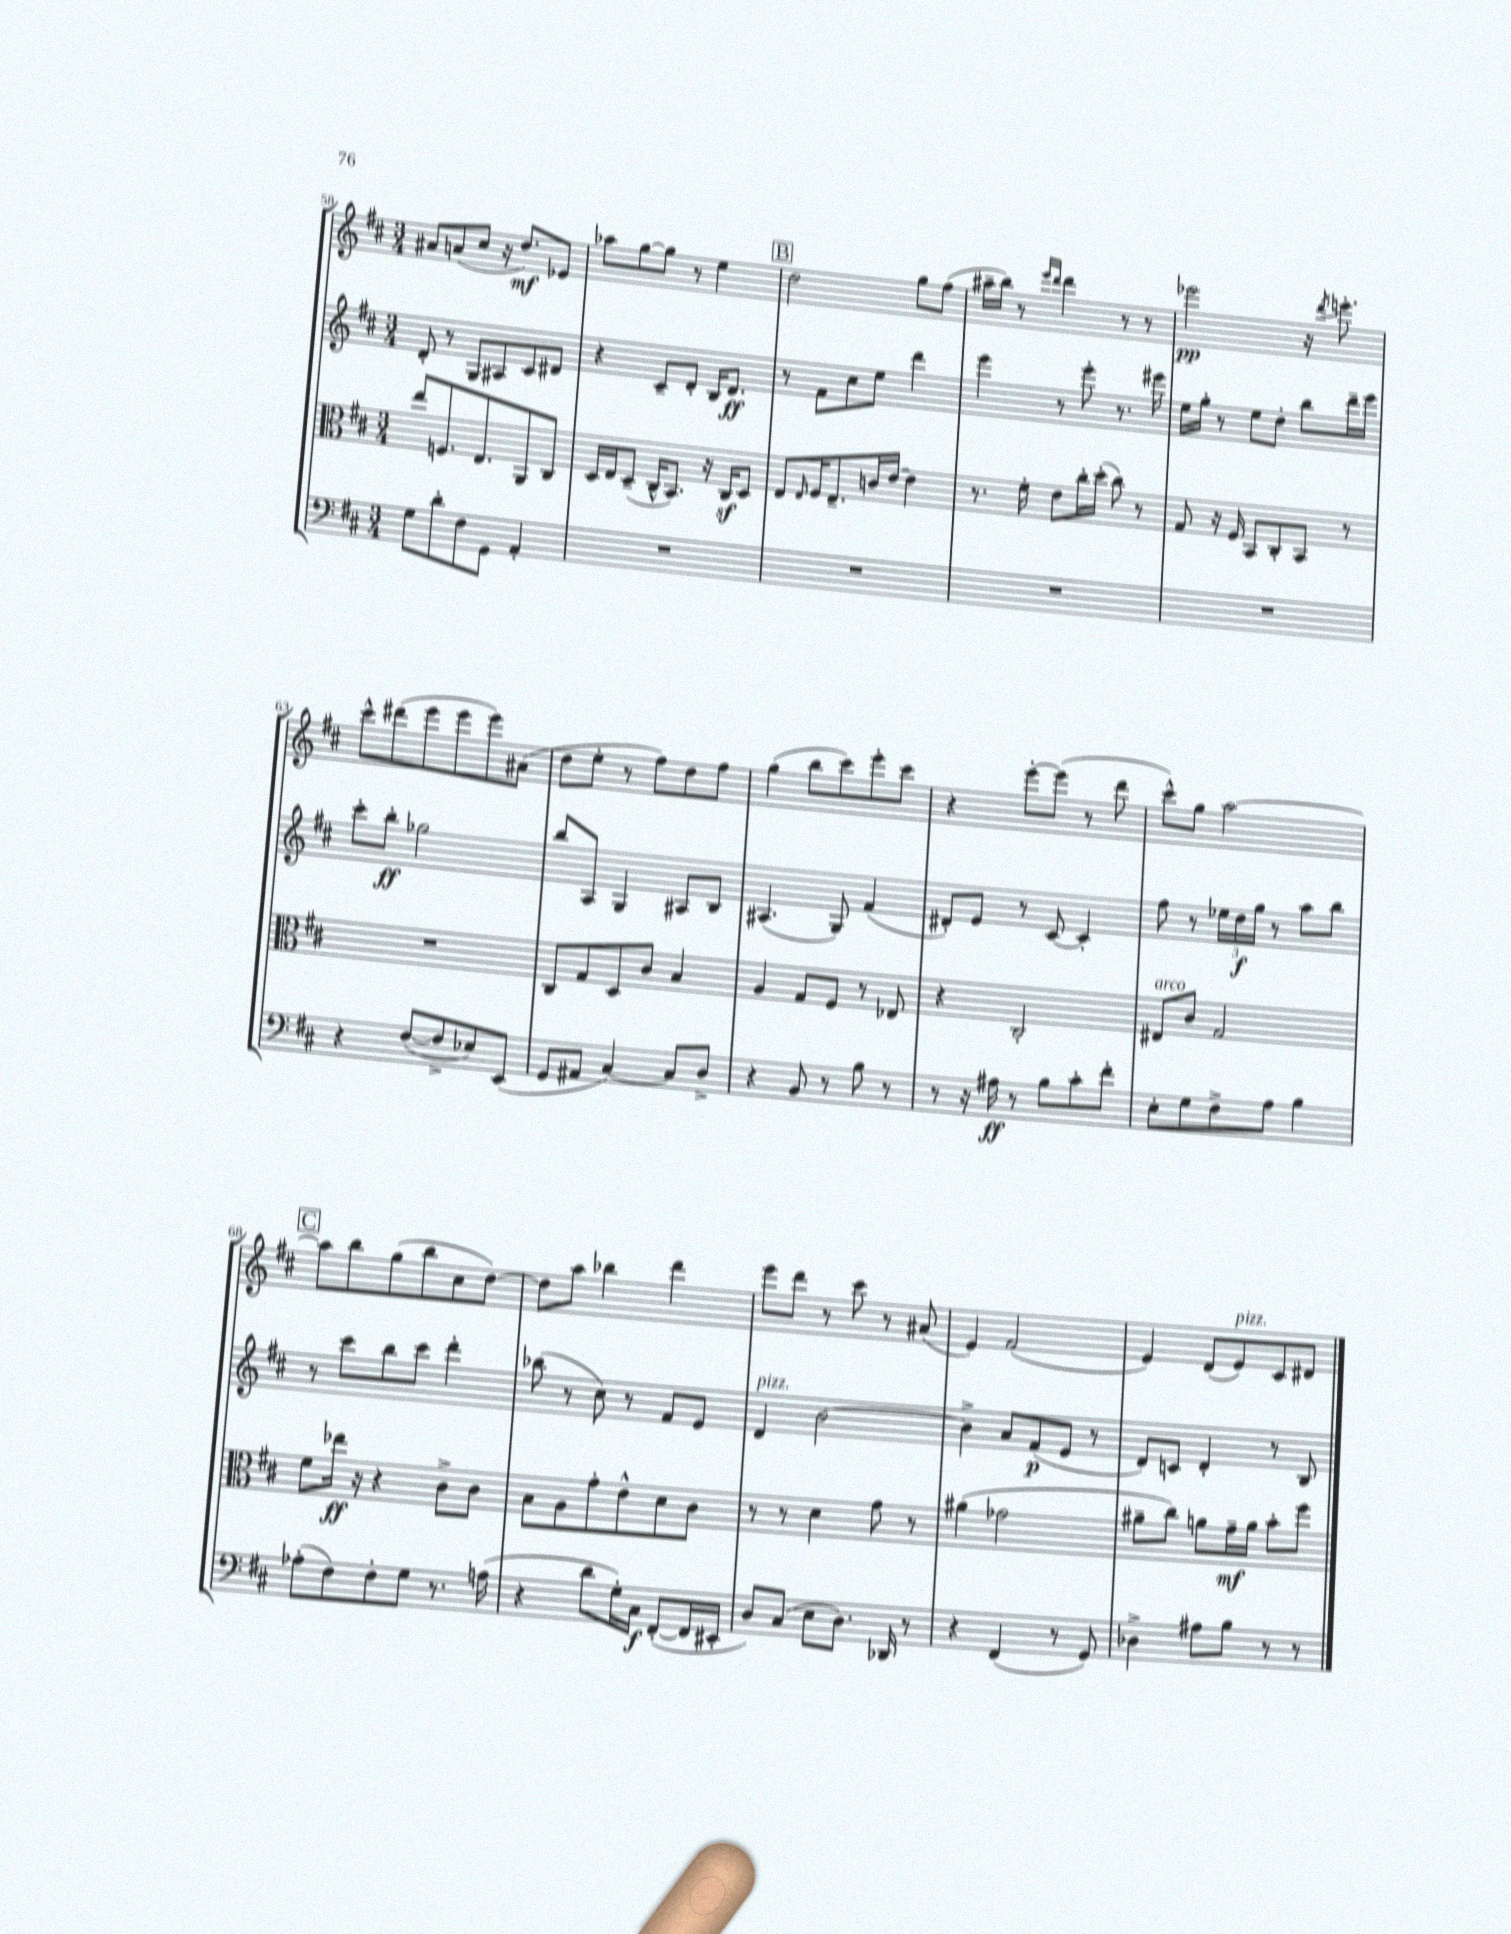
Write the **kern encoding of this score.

**kern	**kern	**kern	**kern
*staff4	*staff3	*staff2	*staff1
*clefF4	*clefC3	*clefG2	*clefG2
*k[f#c#]	*k[f#c#]	*k[f#c#]	*k[f#c#]
*M3/4	*M3/4	*M3/4	*M3/4
8G	8ee	8d'	8a#
8d'	8.F	8r	(8a
8F#	.	8G	8cc#
.	8.E	.	.
8GG	.	8A#	16r
.	.	.	8.dd)
4AA'	8AA	8c#	.
.	8C#	8d#	8e-
=	=	=	=
2.r	16D	4r	8aa-
.	16E	.	.
.	(8D~	.	[8gg
.	16C#^^	8c#~	8gg]
.	8.BB)	.	.
.	.	8d'	8r
.	16r	16B	4ee
.	16C#	8.d	.
.	8D	.	.
=	=	=	=
2.r	8E	8r	2dd
.	16qqE	.	.
.	16F#	8f#	.
.	8.E~	.	.
.	.	8cc#	.
.	16c	8ee	.
.	[16e	.	.
.	4e]	4ddd	8gg
.	.	.	(8ff#
=	=	=	=
2.r	8.r	4eee	16aa#~
.	.	.	16bb)
.	.	.	8r
.	16f#'	.	.
.	.	.	16qqeee
.	.	.	16qqddd
.	8e	8r	4ddd
.	16cc#'	8eee'	.
.	(16dd'	.	.
.	8cc#)	8.r	8r
.	8r	.	8r
.	.	16eee#	.
=	=	=	=
2.r	8G	16ee	2eee-
.	.	16gg'	.
.	16r	8r	.
.	16F#	.	.
.	8BB	8ee	.
.	8C#'	8dd'	.
.	8BB	8bb	16r
.	.	.	8qddd
.	.	.	8.eee'
.	8r	16ddd~	.
.	.	16eee	.
=	=	=	=
4r	2.r	8ccc#'	8ccc#^^
.	.	8bb'	(8ddd#
([8F#	.	2gg-	8eee
8F#^]	.	.	8eee
8E-)	.	.	8eee)
(8EE	.	.	(8a#
=	=	=	=
8GG	8C#	8bb	8dd
8AA#	8G	8A	8ee'
[4C#)	8D	4G	8r
.	8c#	.	8ff#)
8C#]	4B	8A#	8dd
8D^	.	8B	8ff#
=	=	=	=
4r	4A	(4.A#	(4gg
8BB	8G	.	8bb
8r	8F#	8G)	8ccc#)
8B	8r	(4f#	8eee'
8r	8E-	.	8ccc#
=	=	=	=
8r	4r	8d#')	4r
16r	.	8e	.
16A#	.	.	.
8r	2C#'	8r	[8eee'
8B	.	[8c#	(8eee]
8c#'	.	4c#']	8r
8f#'	.	.	8ddd
=	=	=	=
8E'	8E#	8ff#	8ccc#^^)
8G	8c#	8r	8gg
8F#^	2G	24ee-	[2aa
.	.	24dd	.
.	.	24gg	.
8A	.	8r	.
4B	.	8aa	.
.	.	8bb	.
=	=	=	=
(8A-'	8f#	8r	8aa]
8F#)	16ee-	8ccc#	8bb
.	16r	.	.
8F#'	4r	8bb	(8gg
8G	.	8ccc#	8bb
8.r	8c#^	4ddd'	8cc#
.	8c#	.	[8dd)
(16A	.	.	.
=	=	=	=
4r	8B	(8bb-	8dd]
.	8A	8r	8aa
8d	8g'	8cc#)	4bb-
16G')	8e^^	8r	.
16C#	.	.	.
([8FF#'	8d	8f#	4ddd
16FF#]	8c#	8e	.
16EE#'	.	.	.
=	=	=	=
8D)	8r	4d	8eee
(8C#	8r	.	8ddd
8E	4d	[2b	8r
8.D)	.	.	8ccc#
.	8g	.	8r
16DD-	.	.	.
8r	8r	.	(8a#
=	=	=	=
4r	(4a#	4b^]	4e)
(4FF#	2g-	8a	(2f#
.	.	(8f#	.
8r	.	8e	.
8GG)	.	8r	.
=	=	=	=
4D-^	8a#~	8d)	4e)
.	8cc#)	8c	.
8A#	8a	4d'	(8d
8B	16g~	.	8e)
.	16a	.	.
8r	8b'	8r	8c#
8r	8ff#	8B	8d#
==	==	==	==
*-	*-	*-	*-
